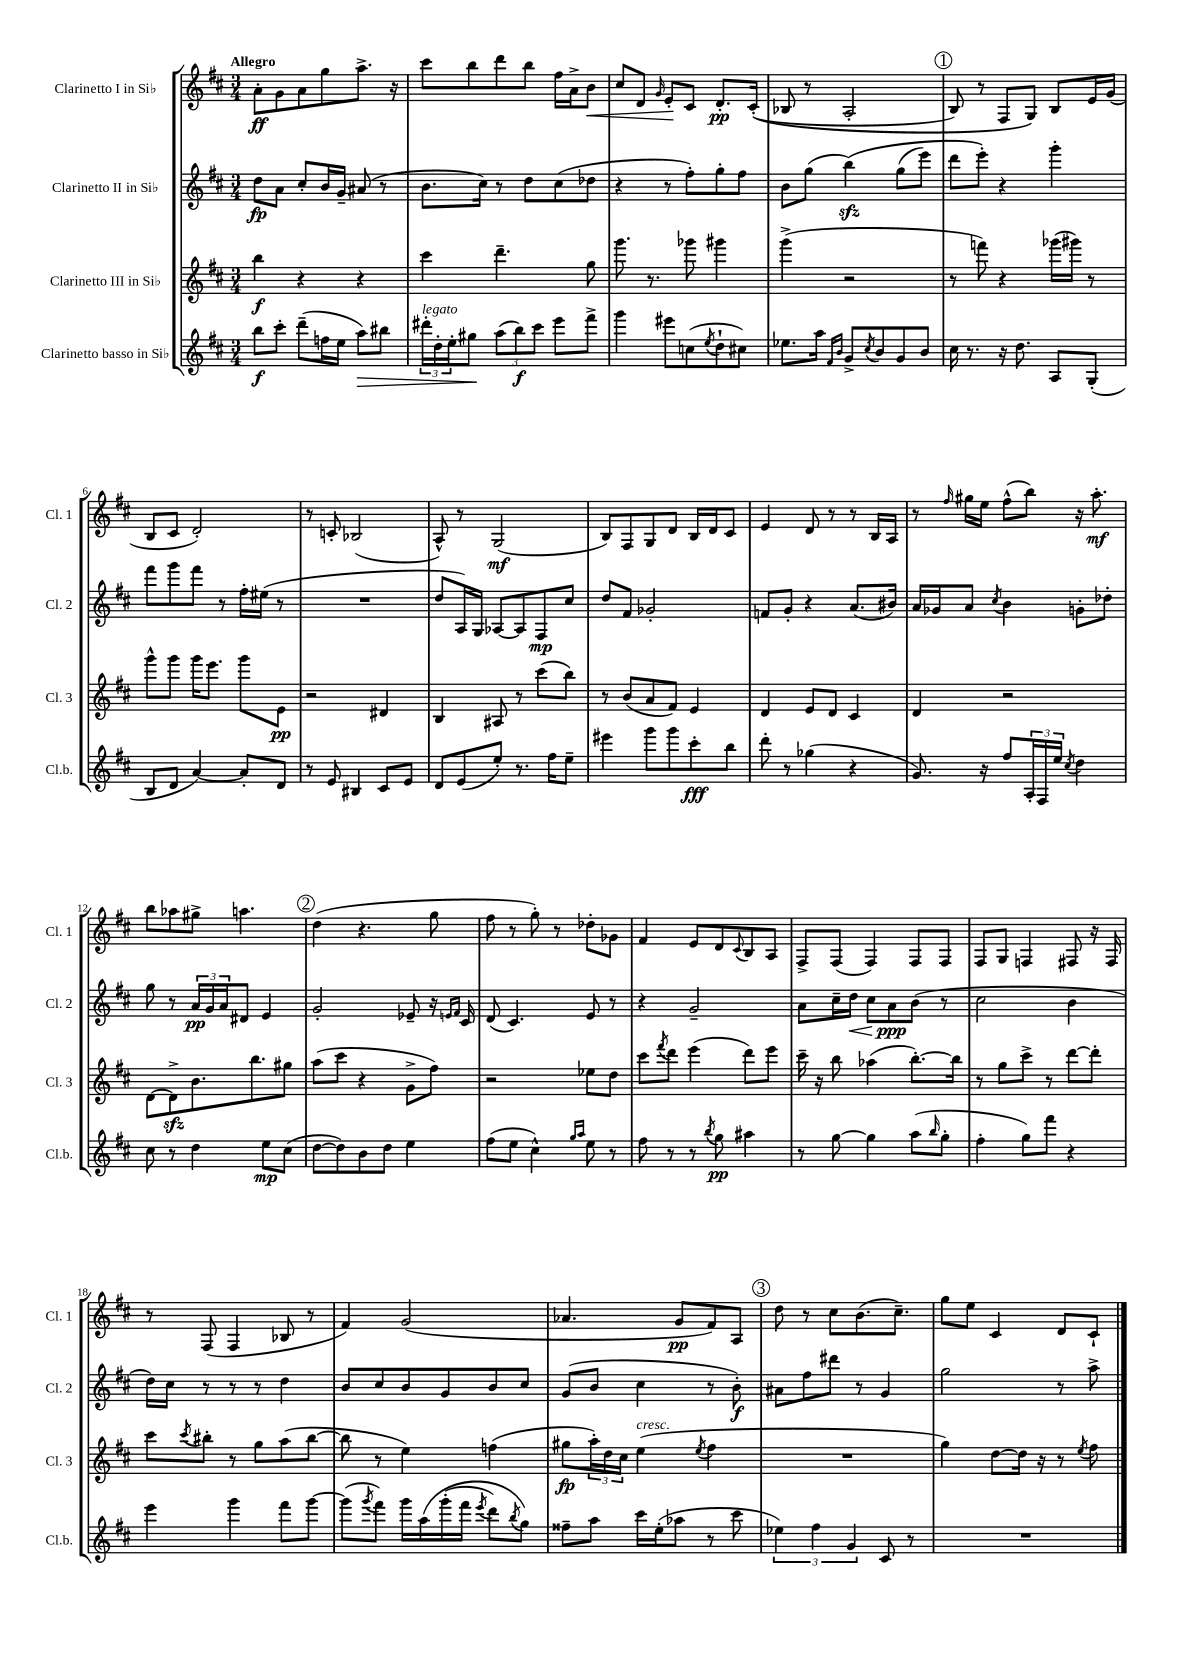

**kern	**kern	**kern	**kern
*staff4	*staff3	*staff2	*staff1
*clefG2	*clefG2	*clefG2	*clefG2
*k[f#c#]	*k[f#c#]	*k[f#c#]	*k[f#c#]
*M3/4	*M3/4	*M3/4	*M3/4
8bb	4bb	8dd	8a'
8ccc#'	.	8a	8g
(8ddd~	4r	8cc#'	8a
16ff	.	16b	8gg
16ee	.	16g~	.
8aa)	4r	(8a#	8.aa^
8bb#	.	8r	.
.	.	.	16r
=	=	=	=
24ddd#'	4ccc#	8.b	8ccc#
24dd'	.	.	.
24ee'	.	.	.
8gg#	.	.	8bb
.	.	16cc#)	.
(12aa	4.ddd~	8r	8ddd
12bb)	.	.	.
.	.	8dd	8bb
12ccc#	.	.	.
8eee	.	(8cc#	16ff#
.	.	.	16a^
8fff#^	8gg	8dd-	8b
=	=	=	=
4ggg	8.ggg	4r	8cc#
.	.	.	8d
.	8.r	.	.
.	.	.	16qqg
8eee#	.	8r	8e'
(8cc	8ggg-	8ff#')	8c#
8qee	.	.	.
8dd`	4ggg#	8gg'	8.d'
8cc#)	.	8ff#	.
.	.	.	&((16c#'
=	=	=	=
8.ee-	(4ggg^	8b	8B-
.	.	(8gg	8r
16aa	.	.	.
16qqf#	.	.	.
16qqb	.	.	.
8g^	2r	&(4bb)	2A'
8qcc#	.	.	.
8b	.	.	.
8g	.	(8gg	.
8b	.	8eee)	.
=	=	=	=
16cc#	8r	8ddd	8B)
8.r	.	.	.
.	8fff)	8eee'&)	8r
16r	4r	4r	8F#
8.dd	.	.	.
.	.	.	8G&)
8A	(16ggg-	4ggg'	8B
.	16ggg#)	.	.
(8G'	8r	.	16e
.	.	.	(16g
=	=	=	=
8B	8ggg^^	8fff#	8B
8d	8ggg	8ggg	8c#
[4a)	16ggg	8fff#	2d')
.	8.eee	.	.
.	.	8r	.
8a']	8ggg	16ff#'	.
.	.	(16ee#	.
8d	8e	8r	.
=	=	=	=
8r	2r	2.r	8r
8e	.	.	8c'
4B#	.	.	(2B-
8c#	4d#	.	.
8e	.	.	.
=	=	=	=
8d	4B	8dd	8A^^)
(8e	.	16A)	8r
.	.	16G	.
8ee')	8A#	[8A-	(2G
8.r	8r	8A-]	.
.	(8ccc#	8F#	.
16ff#	.	.	.
8ee~	8bb)	8cc#	.
=	=	=	=
4eee#	8r	8dd	8B)
.	(8b	8f#	8F#
8ggg	8a	2g-'	8G
8ggg	8f#)	.	8d
8ccc#'	4e	.	16B
.	.	.	16d
8bb	.	.	8c#
=	=	=	=
8ddd'	4d	8f	4e
8r	.	8g'	.
(4gg-	8e	4r	8d
.	8d	.	8r
4r	4c#	(8.a	8r
.	.	.	16B
.	.	16b#)	16A
=	=	=	=
8.g)	4d	16a	8r
.	.	16g-	.
.	.	.	16qqff#
.	.	8a	16gg#
16r	.	.	16ee
.	.	8qcc#	.
8ff#	2r	4b	(8ff#^^
24A'	.	.	8bb)
24F#	.	.	.
24ee	.	.	.
8qcc#	.	.	.
4dd	.	8g'	16r
.	.	.	8.aa'
.	.	8dd-'	.
=	=	=	=
8cc#	[8d	8gg	8bb
8r	8d^]	8r	8aa-
4dd	8.b	24a	8gg#^
.	.	24g	.
.	.	24a	.
.	.	8d#	4.aa
.	8.bb	.	.
8ee	.	4e	.
(8cc#	8gg#	.	.
=	=	=	=
[8dd	(8aa	2g'	(4dd
8dd])	8ccc#	.	.
8b	4r	.	4.r
8dd	.	.	.
4ee	8g^	8e-~	.
.	8ff#)	16r	8gg
.	.	16qqe	.
.	.	16qqf#	.
.	.	16c#	.
=	=	=	=
(8ff#	2r	(8d	8ff#
8ee	.	4.c#)	8r
4cc#^^)	.	.	8gg')
.	.	.	8r
16qqgg	.	.	.
16qqaa	.	.	.
8ee	8ee-	8e	8dd-'
8r	8dd	8r	8g-
=	=	=	=
8ff#	8ccc#	4r	4f#
.	8qfff#	.	.
8r	8ddd	.	.
8r	(4eee	2g~	8e
8qbb	.	.	.
8gg	.	.	8d
.	.	.	8qqc#
4aa#	8ddd)	.	8B
.	8eee	.	8A
=	=	=	=
8r	16ccc#~	8a	8F#^
.	16r	.	.
[8gg	8bb	16cc#~	(8F#
.	.	16dd	.
4gg]	(4aa-	8cc#	4F#)
.	.	8a	.
(8aa	[8.bb')	(8b	8F#
16qqbb	.	.	.
8gg'	.	8r	8F#
.	16bb]	.	.
=	=	=	=
4ff#'	8r	2cc#	8F#
.	8gg	.	8G
8gg)	8ccc#^	.	4F
8fff#	8r	.	.
4r	[8ddd	4b	8F#
.	8ddd']	.	16r
.	.	.	16F#
=	=	=	=
4eee	8ccc#	16dd)	8r
.	.	16cc#	.
.	8qccc#	.	.
.	8bb#'	8r	(8F#
4ggg	8r	8r	4F#
.	8gg	8r	.
8fff#	(8aa	4dd	8B-
[8ggg	[8bb#	.	8r
=	=	=	=
(8ggg]	8bb#]	8b	4f#)
8qggg	.	.	.
8fff#)	8r	8cc#	.
16ggg	4ee)	8b	(2g
&(16aa	.	.	.
(16ggg'	.	8g	.
16fff#	.	.	.
8qeee	.	.	.
8ddd)	(4ff	8b	.
8qbb	.	.	.
8gg&)	.	8cc#	.
=	=	=	=
8ff##~	8gg#	(8g	4.a-
8aa	24aa')	8b	.
.	24dd	.	.
.	24cc#	.	.
16ccc#	(4ee	4cc#	.
(16ee'	.	.	.
8aa-	.	.	8g
.	8qee	.	.
8r	4ff#	8r	8f#)
8ccc#	.	8b')	8A
=	=	=	=
6ee-)	2.r	8a#	8dd
.	.	8ff#	8r
6ff#	.	.	.
.	.	8ddd#	8cc#
6g	.	.	.
.	.	8r	(8.b
8c#	.	4g	.
.	.	.	8.cc#~)
8r	.	.	.
=	=	=	=
2.r	4gg)	2gg	8gg
.	.	.	8ee
.	[8dd	.	4c#
.	16dd]	.	.
.	16r	.	.
.	8r	8r	8d
.	8qee	.	.
.	8ff#	8aa^	8c#`
==	==	==	==
*-	*-	*-	*-
